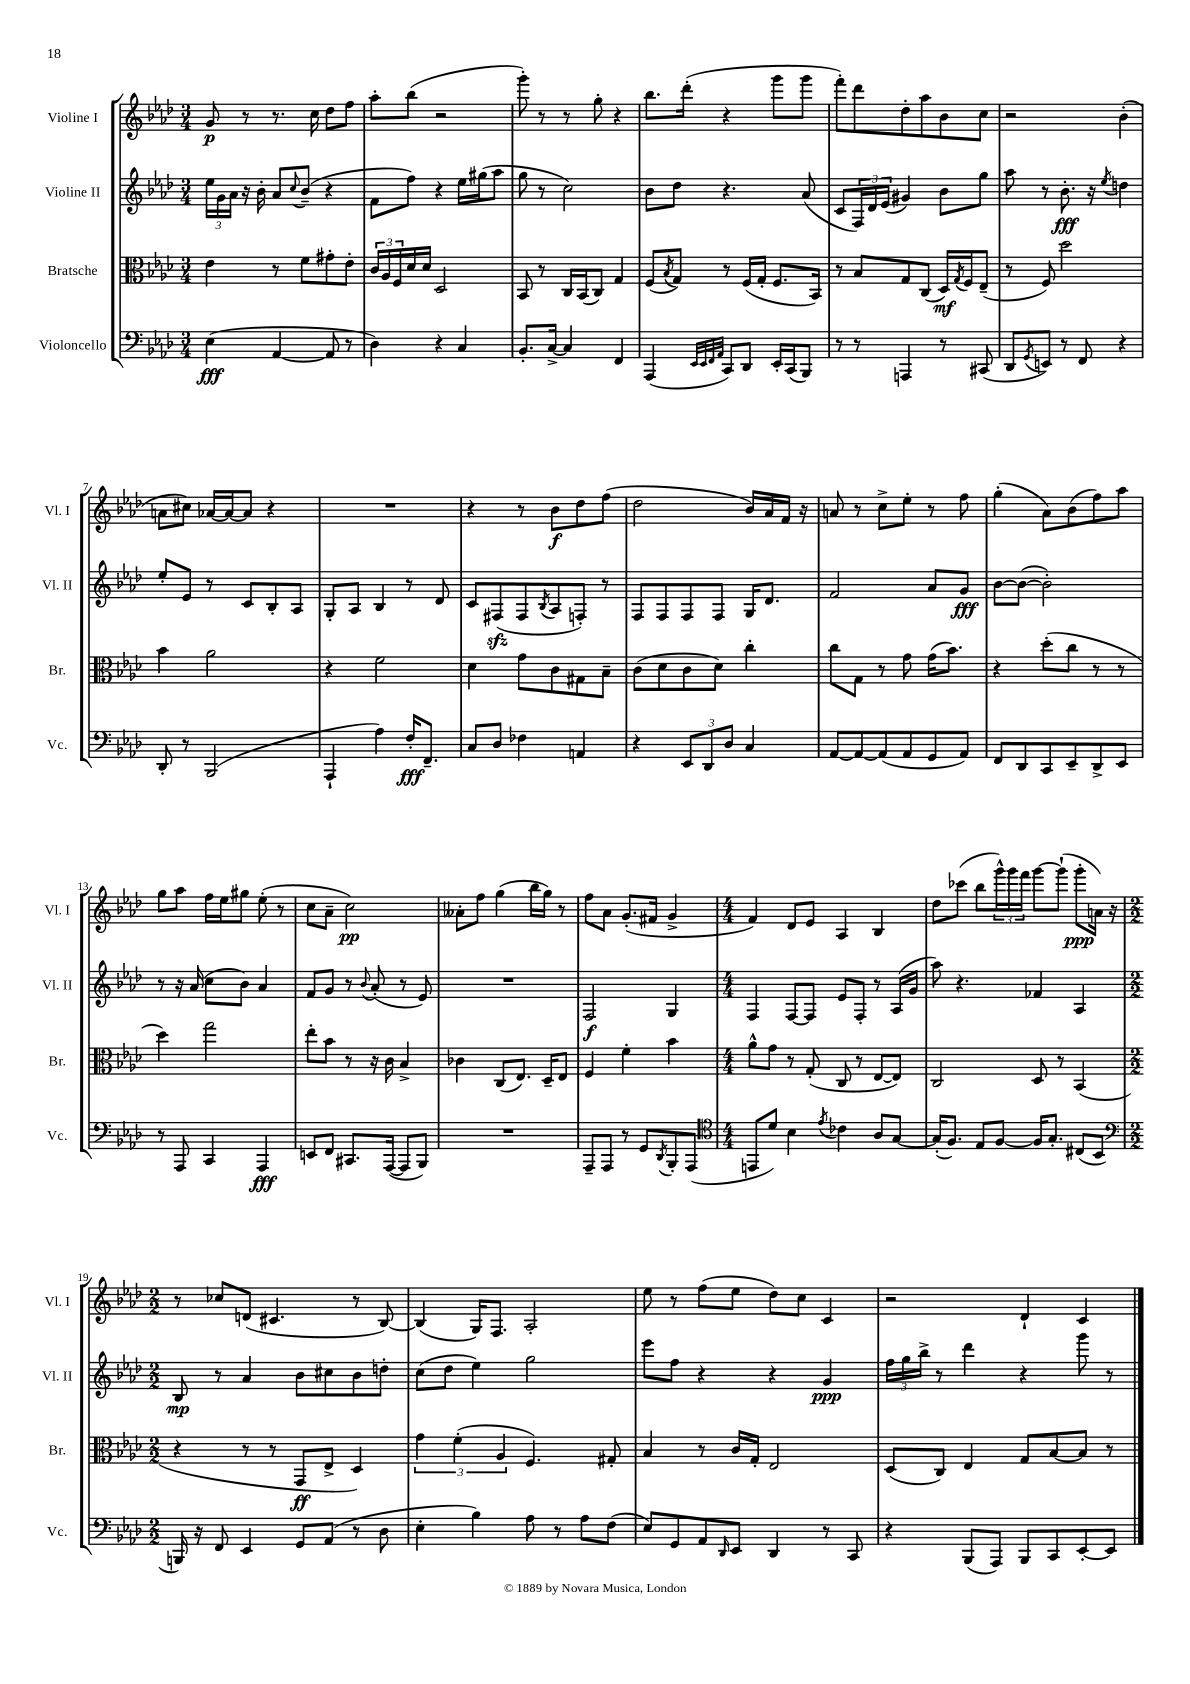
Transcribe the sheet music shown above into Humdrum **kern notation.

**kern	**dynam	**kern	**dynam	**kern	**dynam	**kern	**dynam
*part4	*part4	*part3	*part3	*part2	*part2	*part1	*part1
*staff4	*staff4	*staff3	*staff3	*staff2	*staff2	*staff1	*staff1
*I"Violoncello	*	*I"Bratsche	*	*I"Violine II	*	*I"Violine I	*
*I'Vc.	*	*I'Br.	*	*I'Vl. II	*	*I'Vl. I	*
*clefF4	*	*clefC3	*	*clefG2	*	*clefG2	*
*k[b-e-a-d-]	*	*k[b-e-a-d-]	*	*k[b-e-a-d-]	*	*k[b-e-a-d-]	*
*M3/4	*	*M3/4	*	*M3/4	*	*M3/4	*
=1	=1	=1	=1	=1	=1	=1	=1
(4E-\	fff	4e-\	.	24ee-\LL	.	8g/	p
.	.	.	.	24g\	.	.	.
.	.	.	.	24a-\JJ	.	.	.
.	.	.	.	16r	.	8r	.
.	.	.	.	16b-'\	.	.	.
[4AA-/	.	8r	.	8a-/L	.	8.r	.
.	.	.	.	8qqcc/	.	.	.
.	.	8f\L	.	(8b-~/J	.	.	.
.	.	.	.	.	.	16cc\	.
8AA-/]	.	8g#X'\	.	4r	.	8dd-\L	.
8r	.	8e-'\J	.	.	.	8ff\J	.
=2	=2	=2	=2	=2	=2	=2	=2
4D-\)	.	24c/LL	.	8f\L	.	8aa-'\L	.
.	.	24A-/	.	.	.	.	.
.	.	24F/	.	.	.	.	.
.	.	16d-/	.	8ff\J)	.	(8bb-\J	.
.	.	16d-/JJ	.	.	.	.	.
4r	.	2D-/	.	4r	.	2r	.
4C/	.	.	.	16ee-\LL	.	.	.
.	.	.	.	(16gg#X\J	.	.	.
.	.	.	.	8aa-\J	.	.	.
=3	=3	=3	=3	=3	=3	=3	=3
8.BB-'/L	.	8BB-/	.	8gg\	.	8ggg'\)	.
.	.	8r	.	8r	.	8r	.
[16C^/Jk	.	.	.	.	.	.	.
4C/]	.	16C/LL	.	2cc\)	.	8r	.
.	.	(16BB-/J	.	.	.	.	.
.	.	8C/J)	.	.	.	8gg'\	.
4FF/	.	4G/	.	.	.	4r	.
=4	=4	=4	=4	=4	=4	=4	=4
(4AAA-/	.	(8F/L	.	8b-\L	.	8.bb-\L	.
.	.	8qB-/	.	.	.	.	.
.	.	8G/J)	.	8dd-\J	.	.	.
.	.	.	.	.	.	(16ddd-'\Jk	.
32qqEE-/LLL	.	.	.	.	.	.	.
32qqEE-/	.	.	.	.	.	.	.
32qqFF/	.	.	.	.	.	.	.
32qqAA-/JJJ	.	.	.	.	.	.	.
8CC/L)	.	8r	.	4.r	.	4r	.
8DD-/J	.	(16F/LL	.	.	.	.	.
.	.	16G'/JJ	.	.	.	.	.
16EE-'/LL	.	8.F/L	.	.	.	8ggg\L	.
(16CC/J	.	.	.	.	.	.	.
8BBB-/J)	.	.	.	(8a-/	.	8ggg\J	.
.	.	16BB-/Jk)	.	.	.	.	.
=5	=5	=5	=5	=5	=5	=5	=5
8r	.	8r	.	8c/L	.	8fff'\L)	.
8r	.	8B-/L	.	24F/L)	.	8ddd-\	.
.	.	.	.	24d-/	.	.	.
.	.	.	.	(24e-/JJ	.	.	.
4AAAn/	.	8G/	.	4g#X/)	.	8dd-'\	.
.	.	(8C/J	.	.	.	8aa-\	.
8r	.	16D-/LL)	mf	8b-\L	.	8b-\	.
.	.	8qG/	.	.	.	.	.
.	.	16F/J	.	.	.	.	.
(8CC#X/	.	(8E-~/J	.	8gg\J	.	8cc\J	.
=6	=6	=6	=6	=6	=6	=6	=6
8DD-/L	.	8r	.	8aa-\	.	2r	.
8qGG/	.	.	.	.	.	.	.
8EEn/J)	.	8F/)	.	8r	.	.	.
8r	.	2dd-\	.	8.b-'\	fff	.	.
8FF/	.	.	.	.	.	.	.
.	.	.	.	16r	.	.	.
.	.	.	.	8qee-/	.	.	.
4r	.	.	.	4ddn\	.	(4b-'\	.
!!LO:LB:g=z
=7	=7	=7	=7	=7	=7	=7	=7
8DD-'/	.	4b-\	.	8ee-'/L	.	8an\L	.
8r	.	.	.	8e-/J	.	8cc#X\J)	.
(2BBB-/	.	2a-\	.	8r	.	[16a-X/LL	.
.	.	.	.	.	.	16a-/J_	.
.	.	.	.	8c/L	.	8a-/J]	.
.	.	.	.	8B-'/	.	4r	.
.	.	.	.	8A-/J	.	.	.
=8	=8	=8	=8	=8	=8	=8	=8
4AAA-`/	.	4r	.	8G'/L	.	2.r	.
.	.	.	.	8A-/J	.	.	.
4A-\)	.	2f\	.	4B-/	.	.	.
16F'/KL	fff	.	.	8r	.	.	.
8.FF~/J	.	.	.	.	.	.	.
.	.	.	.	8d-/	.	.	.
=9	=9	=9	=9	=9	=9	=9	=9
8C/L	.	4d-\	.	8c/L	.	4r	.
8D-/J	.	.	.	(8F#Xzz/	.	.	.
4F-X\	.	8g\L	.	8F#/	.	8r	.
.	.	.	.	8qB-/	.	.	.
.	.	8c\	.	8A-/	.	8b-\L	f
4AAn/	.	8G#X\	.	8Fn'/J)	.	8dd-\	.
.	.	8B-~\J	.	8r	.	(8ff\J	.
=10	=10	=10	=10	=10	=10	=10	=10
4r	.	(8c\L	.	8F/L	.	2dd-\	.
.	.	8d-\	.	8F/	.	.	.
12EE-/L	.	8c\	.	8F/	.	.	.
12DD-/	.	.	.	.	.	.	.
.	.	8d-\J)	.	8F/J	.	.	.
12D-/J	.	.	.	.	.	.	.
4C/	.	4cc'\	.	16G/KL	.	16b-/LL)	.
.	.	.	.	8.d-/J	.	16a-/	.
.	.	.	.	.	.	16f/JJ	.
.	.	.	.	.	.	16r	.
=11	=11	=11	=11	=11	=11	=11	=11
[8AA-/L	.	8cc\L	.	2f/	.	8an/	.
8AA-/_	.	8G\J	.	.	.	8r	.
(8AA-/]	.	8r	.	.	.	8cc^\L	.
8AA-/	.	8g\	.	.	.	8ee-'\J	.
8GG/	.	(16g\KL	.	8a-/L	.	8r	.
.	.	8.b-\J)	.	.	.	.	.
8AA-/J)	.	.	.	8g/J	fff	8ff\	.
=12	=12	=12	=12	=12	=12	=12	=12
8FF/L	.	4r	.	[8b-\L	.	(4gg'\	.
8DD-/	.	.	.	(8b-\J_	.	.	.
8CC/	.	(8dd-'\L	.	2b-'\])	.	8a-\L)	.
8EE-~/	.	8cc\J	.	.	.	(8b-\	.
8DD-^/	.	8r	.	.	.	8ff\)	.
8EE-/J	.	8r	.	.	.	8aa-\J	.
!!LO:LB:g=z
=13	=13	=13	=13	=13	=13	=13	=13
8r	.	4dd-\)	.	8r	.	8gg\L	.
8AAA-/	.	.	.	16r	.	8aa-\J	.
.	.	.	.	(16a-/	.	.	.
4CC/	.	2gg\	.	8cc\L	.	16ff\LL	.
.	.	.	.	.	.	16ee-\J	.
.	.	.	.	8b-\J)	.	8gg#X\J	.
4AAA-/	fff	.	.	4a-/	.	(8ee-'\	.
.	.	.	.	.	.	8r	.
=14	=14	=14	=14	=14	=14	=14	=14
8EEn/L	.	8ee-'\L	.	8f/L	.	8cc\L	.
8FF/J	.	8b-\J	.	8g/J	.	8a-~\J	.
8.CC#X/L	.	8r	.	8r	.	2cc\)	pp
.	.	.	.	8qqb-/	.	.	.
.	.	16r	.	(8a-'/	.	.	.
([16AAA-/Jk	.	16c\	.	.	.	.	.
8AAA-/L]	.	4B-^/	.	8r	.	.	.
8BBB-/J)	.	.	.	8e-/)	.	.	.
=15	=15	=15	=15	=15	=15	=15	=15
2.r	.	4c-X\	.	2.r	.	8a--X'\L	.
.	.	.	.	.	.	8ff\J	.
.	.	(8C/L	.	.	.	(4gg\	.
.	.	8.E-/J)	.	.	.	.	.
.	.	.	.	.	.	16bb-\LL	.
.	.	16D-~/KL	.	.	.	16gg\JJ)	.
.	.	8E-/J	.	.	.	8r	.
=16	=16	=16	=16	=16	=16	=16	=16
8AAA-~/L	.	4F/	.	2F/	f	8ff\L	.
8AAA-/J	.	.	.	.	.	8a-\J	.
8r	.	4f'\	.	.	.	(8.g'/L	.
8GG/L	.	.	.	.	.	.	.
.	.	.	.	.	.	16f#X/Jk	.
8qDD-/	.	.	.	.	.	.	.
8BBB-'/	.	4b-\	.	4G/	.	4g^/	.
(8AAA-/J	.	.	.	.	.	.	.
=17	=17	=17	=17	=17	=17	=17	=17
*clefC4	*	*	*	*	*	*	*
*M4/4	*	*M4/4	*	*M4/4	*	*M4/4	*
8EEn/L	.	8a-^^\L	.	4F/	.	4f/)	.
8d-/J)	.	8g\J	.	.	.	.	.
4B-\	.	8r	.	[8F/L	.	8d-/L	.
.	.	(8G'/	.	8F/J]	.	8e-/J	.
8qe-/	.	.	.	.	.	.	.
4c-X\	.	8C/	.	8e-/L	.	4A-/	.
.	.	8r	.	8F'/J	.	.	.
8A-/L	.	[8E-/L	.	8r	.	4B-/	.
[8G/J	.	8E-/J])	.	(16A-/LL	.	.	.
.	.	.	.	16g/JJ	.	.	.
=18	=18	=18	=18	=18	=18	=18	=18
(16G'/KL]	.	2C/	.	8aa-\)	.	8dd-\L	.
8.F/J)	.	.	.	.	.	.	.
.	.	.	.	4.r	.	(8ccc-X\J	.
8E-/L	.	.	.	.	.	8bb-\L	.
[8F/J	.	.	.	.	.	24ggg^^\L)	.
.	.	.	.	.	.	24ggg\	.
.	.	.	.	.	.	24fff\JJ	.
16F/KL]	.	8D-/	.	4f-X/	.	[8ggg\L	.
8.G'/J	.	.	.	.	.	.	.
.	.	8r	.	.	.	(8ggg`\J]	.
(8C#X/L	.	(4BB-/	.	4A-/	.	8ggg'\L	ppp
8BB-/J	.	.	.	.	.	16an\Jk)	.
.	.	.	.	.	.	16r	.
!!LO:LB:g=z
=19	=19	=19	=19	=19	=19	=19	=19
*clefF4	*	*	*	*	*	*	*
*M2/2	*	*M2/2	*	*M2/2	*	*M2/2	*
16BBBn/)	.	4r	.	8B-/	mp	8r	.
16r	.	.	.	.	.	.	.
8FF/	.	.	.	8r	.	8cc-X/L	.
4EE-/	.	8r	.	4a-/	.	(8dn/J	.
.	.	8r	.	.	.	4.c#X/	.
8GG/L	.	8GG/L	ff	8b-\L	.	.	.
(8AA-/J	.	8E-^/J	.	8cc#X\	.	.	.
8r	.	4D-/)	.	8b-\	.	8r	.
8D-\	.	.	.	8ddn'\J	.	[8B-/)	.
=20	=20	=20	=20	=20	=20	=20	=20
4E-'\	.	6g\	.	(8cc\L	.	(4B-/]	.
.	.	.	.	8dd-\J	.	.	.
.	.	(6f'\	.	.	.	.	.
4B-\)	.	.	.	4ee-\)	.	16G/KL)	.
.	.	.	.	.	.	8.F/J	.
.	.	6A-/	.	.	.	.	.
8A-\	.	4.F/)	.	2gg\	.	2A-'/	.
8r	.	.	.	.	.	.	.
8A-\L	.	.	.	.	.	.	.
(8F\J	.	8G#X'/	.	.	.	.	.
=21	=21	=21	=21	=21	=21	=21	=21
8E-/L)	.	4B-/	.	8eee-\L	.	8ee-\	.
8GG/	.	.	.	8ff\J	.	8r	.
8AA-/	.	8r	.	4r	.	(8ff\L	.
16qqDD-/	.	.	.	.	.	.	.
8EE-/J	.	16c/LL	.	.	.	8ee-\J	.
.	.	16G'/JJ	.	.	.	.	.
4DD-/	.	2E-/	.	4r	.	8dd-\L)	.
.	.	.	.	.	.	8cc\J	.
8r	.	.	.	4g/	ppp	4c/	.
8CC/	.	.	.	.	.	.	.
=22	=22	=22	=22	=22	=22	=22	=22
4r	.	(8D-/L	.	24ff\LL	.	2r	.
.	.	.	.	24gg\	.	.	.
.	.	.	.	24bb-^\JJ	.	.	.
.	.	8C/J)	.	8r	.	.	.
(8BBB-/L	.	4E-/	.	4ddd-\	.	.	.
8AAA-/J)	.	.	.	.	.	.	.
8BBB-/L	.	8G/L	.	4r	.	4d-`/	.
8CC/	.	[8B-/	.	.	.	.	.
[8EE-'/	.	8B-/J]	.	8ggg\	.	4c/	.
8EE-/J]	.	8r	.	8r	.	.	.
==	==	==	==	==	==	==	==
*-	*-	*-	*-	*-	*-	*-	*-
